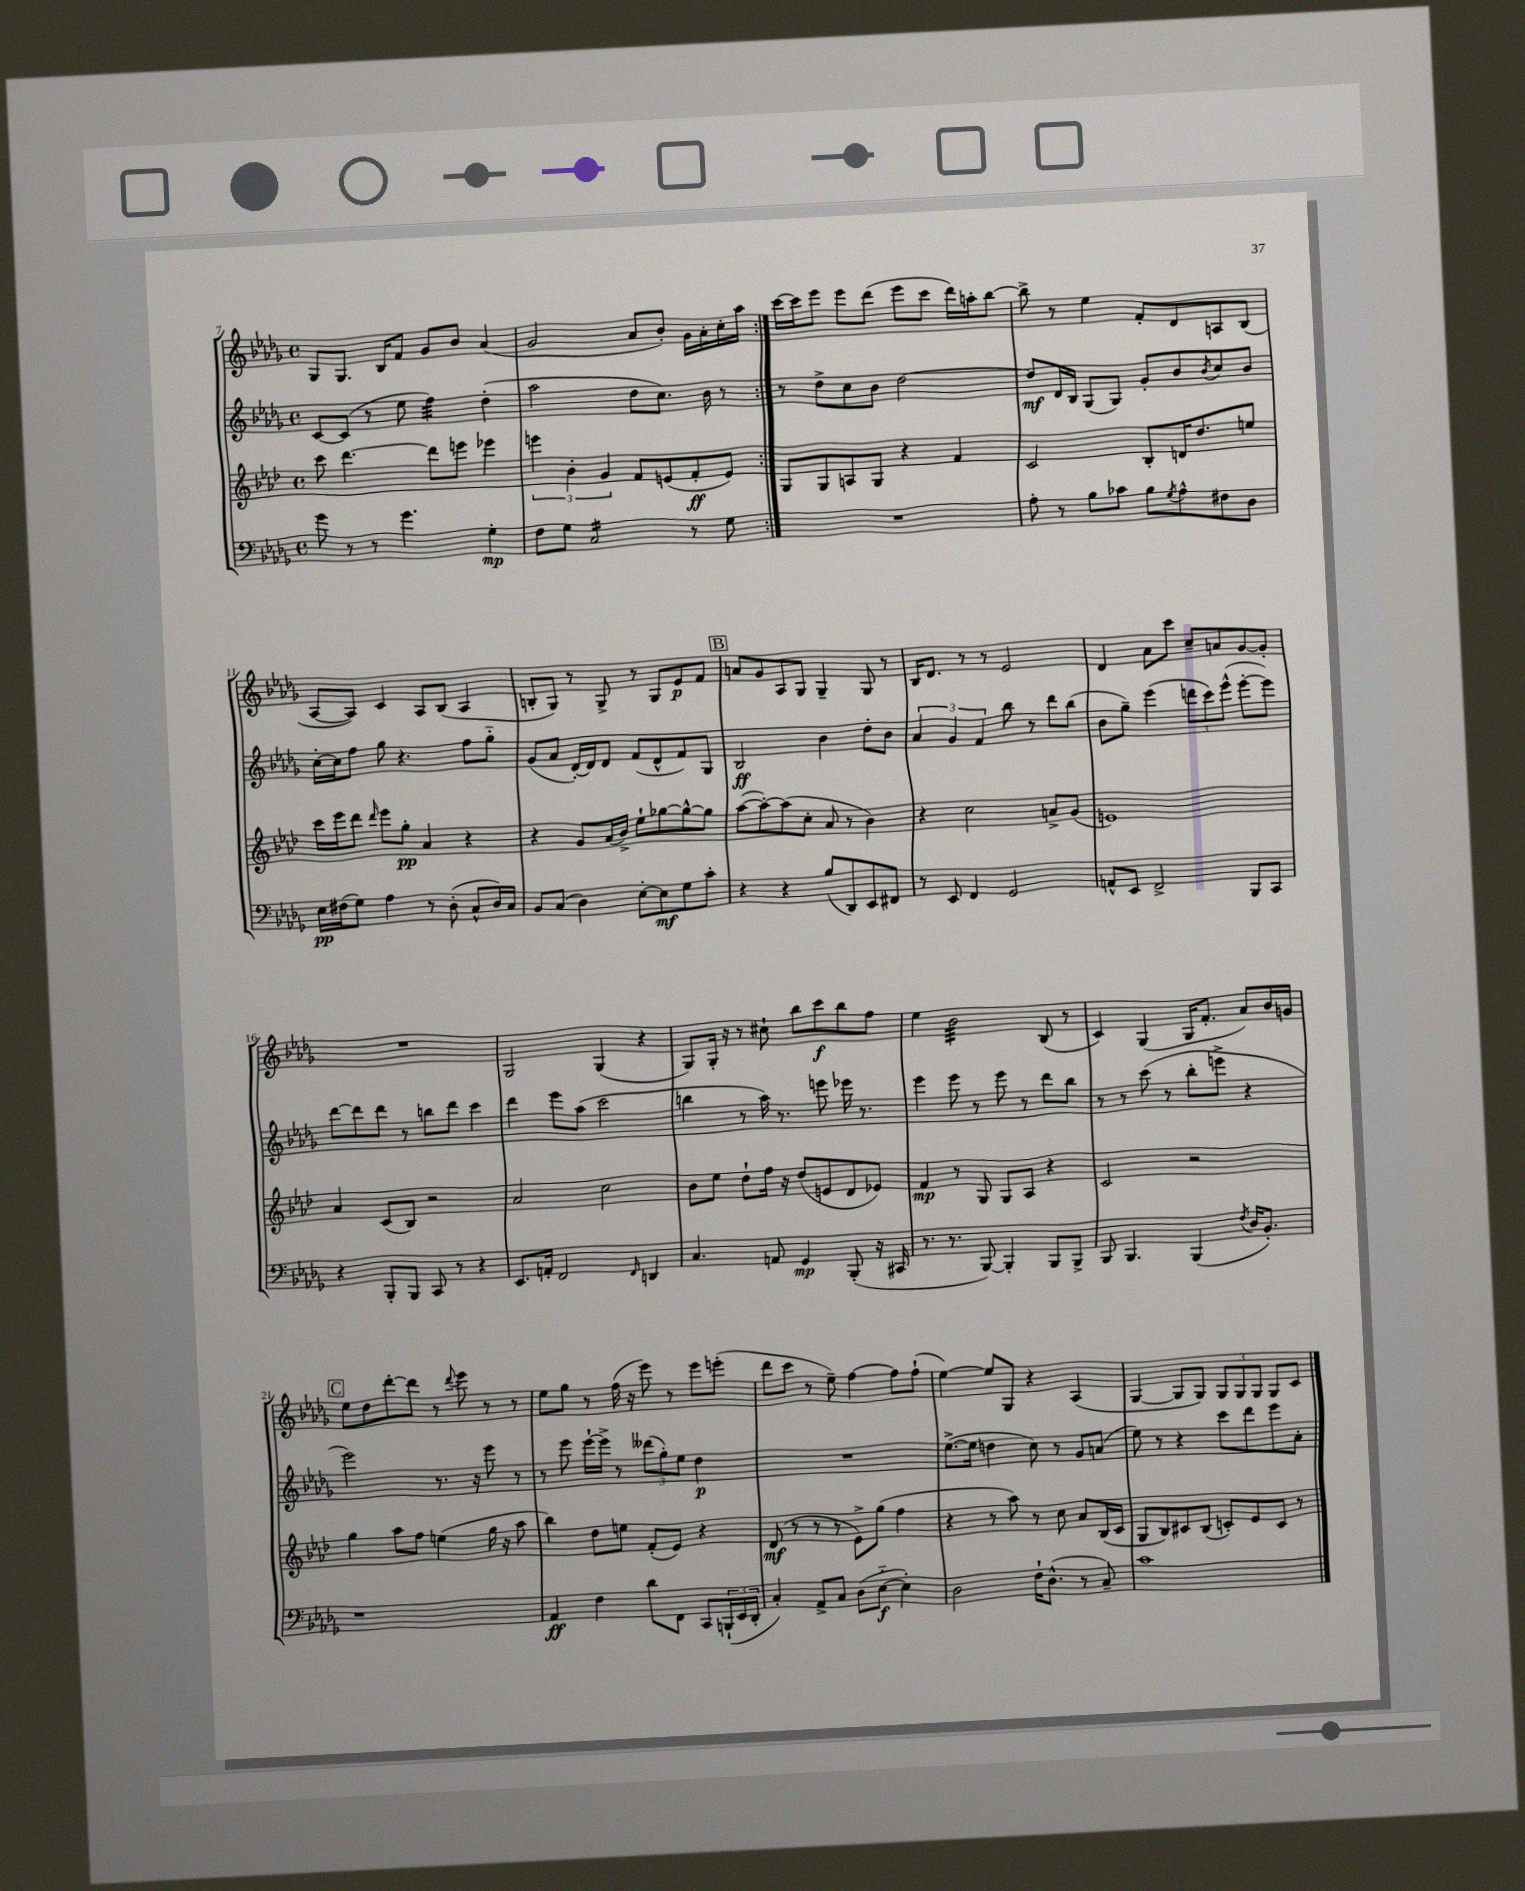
<<
\new StaffGroup <<
\new Staff = "s0" {
    \clef treble \key des \major \defaultTimeSignature \time 4/4
    \repeat volta 2 { ges8 ges8. bes16 f'8 ges'8 bes'8 aes'4( |
    ges'2 aes'8 bes'8-.) ges'16 aes'16-. c''16-. aes''16 | }
    c'''16~ c'''16 ees'''8 ees'''8 des'''8( ees'''8 c'''8 des'''16) a''16-. bes''8~ |
    bes''8-> r8 ees''4 f'8-. des'8 a8 bes8( |
    aes8~ aes8) c'4 aes8 bes8( aes4 |
    b8-. ges8) r8 ges8-> r8 ges8 ees'8\p f'8 |
    \mark \markup { \box "B" } a'8 ges'8 aes8 ges8 ges4-- ges8 r8 |
    bes16 des'8. r8 r8 ees'2 |
    des'4 aes'8 c'''8 c''8-- a'8 ges'8~ ges'8-. |
    R1 |
    ges2 ges4( r4 |
    ges8) ges16-. r16 r8 cis''8-! bes''8 c'''8\f bes''8 f''8 |
    ees''4 bes'2:32 bes8( r8 |
    c'4) ges4( ges16 f'8.-. aes'8) bes'16 g'16 |
    \mark \markup { \box "C" } ees''8 des''8 des'''8~-. des'''8 r8 \appoggiatura { des'''8 } ees'''8 r8 r8 |
    ees''8 ges''8 r8 f''16( r16 ees'''8) r8 ees'''8 e'''8-.( |
    des'''8 c'''8 r8 ees''8--) f''4~ f''8 f''8-!( |
    ees''4~) ees''8 ges8 r4 aes4( |
    ges4~ ges8 ges8) \tuplet 3/2 { ges8 ges8 ges8 } ges8 c'8 \bar "|." |
}
\new Staff = "s1" {
    \clef treble \key des \major \defaultTimeSignature \time 4/4
    \repeat volta 2 { c'8~ c'8( r8 ees''8 f''4:32) des''4-.( |
    aes''2 des''8 c''8.) bes'16 r8 | }
    r8 des''8-> c''8 bes'8 des''2~ |
    des''8\mf des'16 bes16 ges8( ges8) ges'8-. bes'8 \acciaccatura { bes'8 } c''8 bes'8 |
    c''16~-. c''16 f''8 ges''8 r4. f''8 ges''8-_ |
    ges'8( aes'8 des'16~-.) des'16 des'8 f'8( des'8-^ f'8) ges8 |
    \mark \markup { \box "B" } bes2\ff bes'4 des''8-. bes'8 |
    \tuplet 3/2 { aes'4 ges'4 f'4 } bes''8 r8 des'''8 bes''8( |
    bes'8 ges''8--) ees'''4( \tuplet 3/2 { d'''8 c'''8) ees'''8-^( } ees'''8~-. ees'''8) |
    des'''8~ des'''8 des'''8 r8 b''8 des'''8 c'''4 |
    des'''4 ees'''8 aes''8( c'''2 |
    b''4 r8 aes''16) r8. e'''8 ees'''16 r8. |
    ees'''4 ees'''8 r8 ees'''8 r8 des'''8 bes''8 |
    r8 r8 c'''8( r8 bes''8-. e'''8-> r4 |
    \mark \markup { \box "C" } ees'''2) r8. r16 ees'''8 r8 |
    r8 ees'''8 ees'''16~-! ees'''16-> r8 \tuplet 3/2 { deses'''8( ges''8-.) ees''8 } des''4\p |
    R1 |
    ees''8.~->( ees''16 d''4 c''8) r8 ges'8 a'8( |
    ees''8) r8 r4 c'''8 des'''8 ees'''8 aes'8-. \bar "|." |
}
\new Staff = "s2" {
    \clef treble \key aes \major \defaultTimeSignature \time 4/4
    \repeat volta 2 { c'''8 des'''4.~ des'''8 e'''8 ees'''4 |
    \tuplet 3/2 { e'''4 bes'4-. g'4 } f'8 e'8( f'8-.\ff e'8) | }
    g8 g8 a8 g8 r4 f'4 |
    c'2 bes8-. d'16 des''8. e''8 |
    c'''16 ees'''16 des'''8 \grace { des'''16 } ees'''8 g''8-.\pp aes'4 r4 |
    r4 g'8 aes'16( bes'16->) ees''8-! ges''8~ ges''8~-^ ges''8 |
    \mark \markup { \box "B" } aes''8~( aes''8~-.) aes''8( c''8-. aes'8 r8 bes'4) |
    r4 c''2 a'8-> g'8( |
    e'1) |
    aes'4 c'8( bes8) r2 |
    aes'2 c''2 |
    bes'8 ees''8 des''8-! f''16 r16 des''8( e'8 des'8 ees'8) |
    f'4\mp r8 g8 g8 aes8 r4 |
    c'2 r2 |
    \mark \markup { \box "C" } g''4 aes''8 f''8 e''4( g''16 r16 aes''8 |
    bes''4) des''8 e''8 f'8-.( ees'8) r4 |
    des'8\mf( r8 r8 r8 ees'8->) g''8( f''4 |
    r4 r8 aes''8) r8 c''8 aes'8 bes16( c'16 |
    g8 bes8) cis'8 bes8( c'8-.) ees'8 c'8 r8 \bar "|." |
}
\new Staff = "s3" {
    \clef bass \key des \major \defaultTimeSignature \time 4/4
    \repeat volta 2 { ges'8 r8 r8 ges'4. ges4-.\mp |
    f8 ges8 c2:16 r8 ges8 | }
    R1 |
    aes8-. r8 bes8 ces'8 bes8 \acciaccatura { ges8 } aes8-^ fis8 des8 |
    ees16\pp fis16( ges8) aes4 r8 des8-.( c8-^ des16) c16 |
    bes,8 c8( des4) ees8~-. ees8\mf ges8 c'8-. |
    \mark \markup { \box "B" } r4 r4 bes8( des,8) ees,8 fis,8 |
    r8 ees,8 f,4 ges,2 |
    a,8-^ ees,8 f,2-> bes,,8 c,8 |
    r4 bes,,8-. bes,,8 c,8 r8 r4 |
    ees,8. a,16-. f,2 \grace { f,16 } d,4 |
    c4. a,8 ges,4\mp bes,,8-.( r16 cis,16 |
    r8. r8. bes,,8~) bes,,4-. bes,,8 bes,,8-> |
    bes,,8 bes,,4. bes,,4( \acciaccatura { f8 } des16 bes,8.-.) |
    \mark \markup { \box "C" } r1 |
    aes,4\ff f4 des'8 f,8 c,8 \tuplet 3/2 { b,,16-!( ees,16 des,16-. } |
    c4-.) aes,8-> c8 des8( ees8~-_\f ees4-.) |
    des2 f16-! des8.-^( r8 c8--) |
    c'1 \bar "|." |
}
>>
>>
\layout { \context { \Score currentBarNumber = #7 } }
